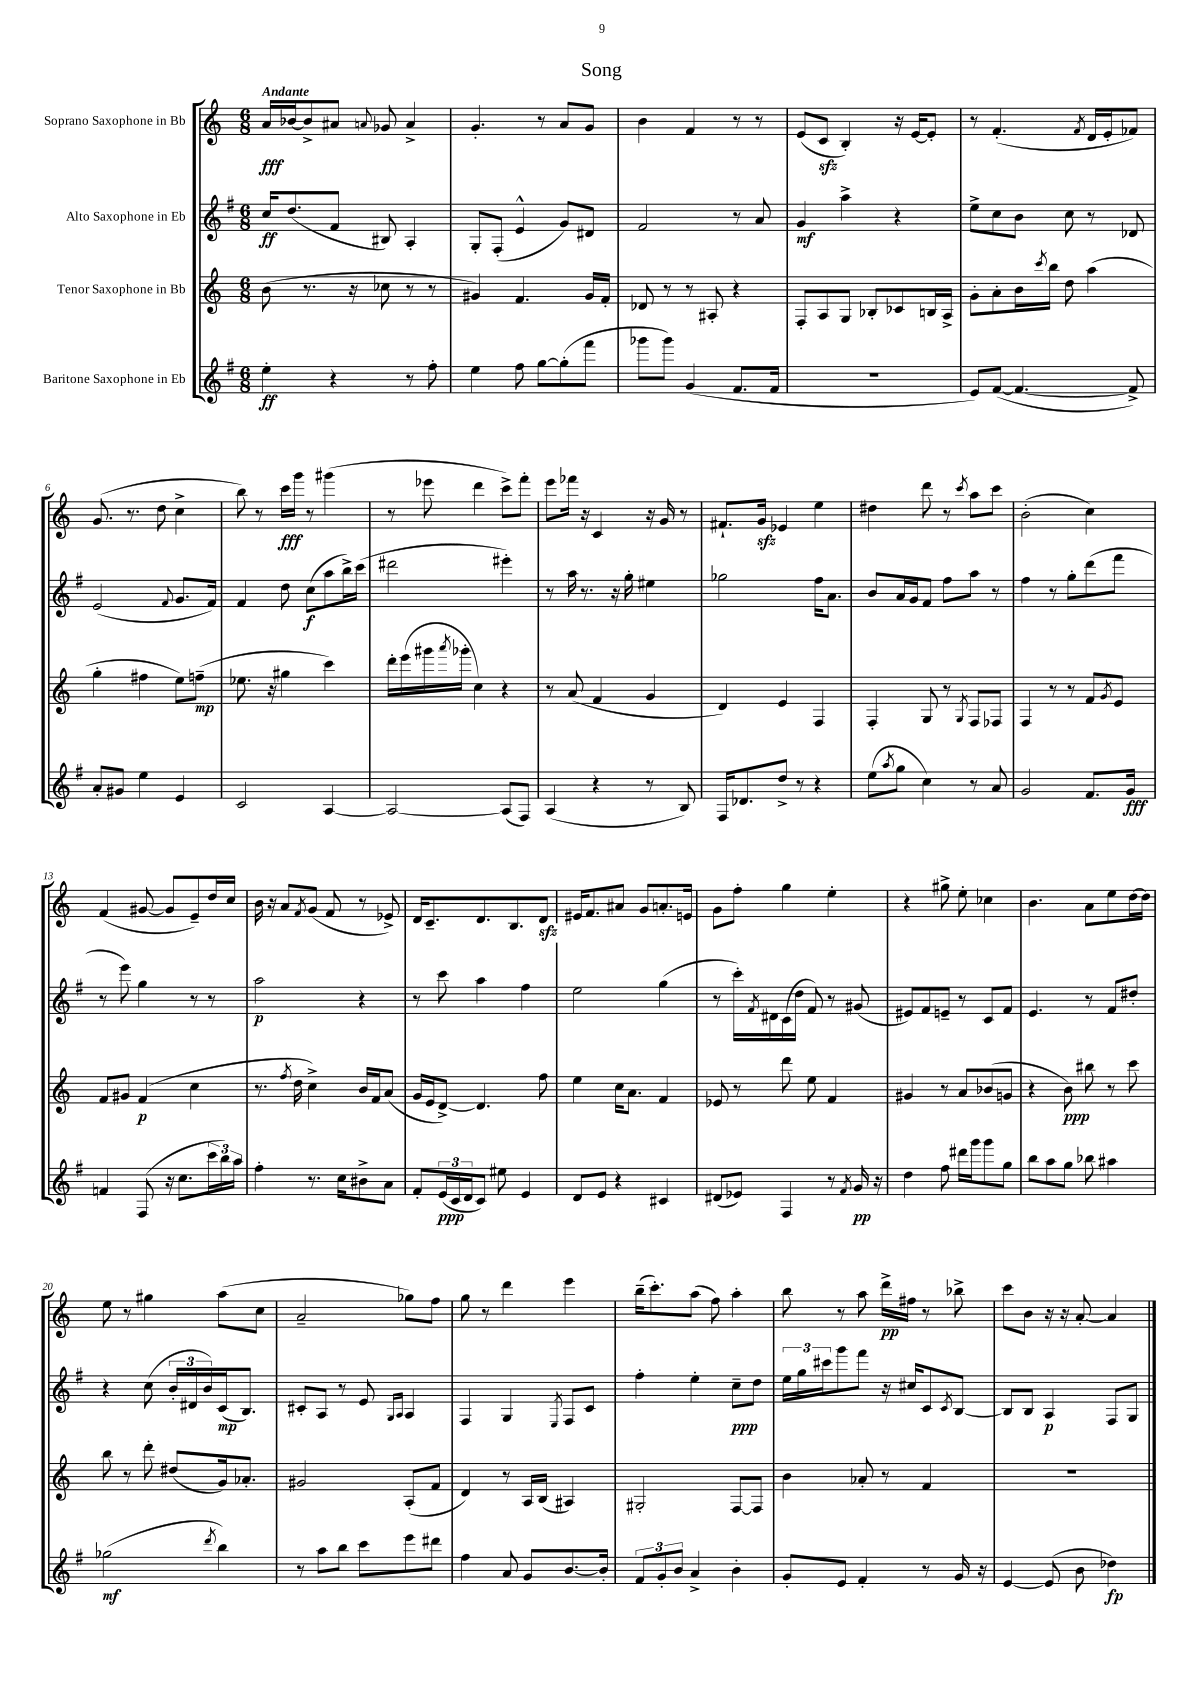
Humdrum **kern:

**kern	**dynam	**kern	**dynam	**kern	**dynam	**kern	**dynam
*part4	*part4	*part3	*part3	*part2	*part2	*part1	*part1
*staff4	*staff4	*staff3	*staff3	*staff2	*staff2	*staff1	*staff1
*I"Baritone Saxophone in Eb	*	*I"Tenor Saxophone in Bb	*	*I"Alto Saxophone in Eb	*	*I"Soprano Saxophone in Bb	*
*clefG2	*	*clefG2	*	*clefG2	*	*clefG2	*
*k[f#]	*	*k[]	*	*k[f#]	*	*k[]	*
*M6/8	*	*M6/8	*	*M6/8	*	*M6/8	*
=1	=1	=1	=1	=1	=1	=1	=1
!	!	!	!	!	!	!LO:TX:a:B:t=Andante	!
4ee'\	ff	(8b\	.	16cc/KL	ff	16a/LL	fff
.	.	.	.	(8.dd/	.	[16b-X/J	.
.	.	8.r	.	.	.	8b-^/]	.
4r	.	.	.	8f#/J	.	8a#X/J	.
.	.	16r	.	.	.	.	.
.	.	.	.	.	.	8qqan/	.
.	.	8cc-X\	.	8B#X/)	.	8g-X/	.
8r	.	8r	.	4A'/	.	4a^/	.
8ff#'\	.	8r	.	.	.	.	.
=2	=2	=2	=2	=2	=2	=2	=2
4ee\	.	4g#X/)	.	8G'/L	.	4.g'/	.
.	.	.	.	(8F#'/J	.	.	.
8ff#\	.	4.f/	.	4e^^/	.	.	.
[8gg\L	.	.	.	.	.	8r	.
(8gg'\]	.	.	.	8g/L)	.	8a/L	.
8fff#\J	.	16g#/LL	.	8d#X/J	.	8g/J	.
.	.	16f'/JJ	.	.	.	.	.
=3	=3	=3	=3	=3	=3	=3	=3
8ggg-X\L	.	8d-X/	.	2f#/	.	4b\	.
8ggg-\J)	.	8r	.	.	.	.	.
(4g/	.	8r	.	.	.	4f/	.
.	.	8A#X'/	.	.	.	.	.
8.f#/L	.	4r	.	8r	.	8r	.
.	.	.	.	8a/	.	8r	.
16f#/Jk	.	.	.	.	.	.	.
=4	=4	=4	=4	=4	=4	=4	=4
2.r	.	8F'/L	.	4g/	mf	(8e/L	.
.	.	8A/	.	.	.	8czz/J	.
.	.	8G/J	.	4aa^\	.	4B'/)	.
.	.	8B-X'/L	.	.	.	.	.
.	.	8c-X/	.	4r	.	16r	.
.	.	.	.	.	.	[16e/KL	.
.	.	16Bn/L	.	.	.	8e'/J]	.
.	.	16A^/JJ	.	.	.	.	.
=5	=5	=5	=5	=5	=5	=5	=5
8e/L)	.	8g'\L	.	8ee^\L	.	8r	.
([8f#/J	.	8a'\	.	8cc\	.	(4.f'/	.
4.f#/_	.	16b\L	.	8b\J	.	.	.
.	.	8qccc/	.	.	.	.	.
.	.	16bb\JJ	.	.	.	.	.
.	.	8dd\	.	8cc\	.	.	.
.	.	.	.	.	.	8qf/	.
.	.	(4aa\	.	8r	.	16d/LL	.
.	.	.	.	.	.	16e'/J	.
8f#^/])	.	.	.	8d-X/	.	8f-X/J)	.
!!LO:LB:g=z
=6	=6	=6	=6	=6	=6	=6	=6
8a'/L	.	4gg'\	.	(2e/	.	(8.g/	.
8g#X/J	.	.	.	.	.	.	.
.	.	.	.	.	.	8.r	.
4ee\	.	4ff#X\	.	.	.	.	.
.	.	.	.	.	.	8dd\	.
.	.	.	.	8qqf#/	.	.	.
4e/	.	8ee\L)	.	8.g/L	.	4cc^\	.
.	.	(8ffn~\J	mp	.	.	.	.
.	.	.	.	16f#/Jk)	.	.	.
=7	=7	=7	=7	=7	=7	=7	=7
2c/	.	8.ee-X\	.	4f#/	.	8bb\)	.
.	.	.	.	.	.	8r	.
.	.	16r	.	.	.	.	.
.	.	4gg#X\	.	8dd\	.	16ccc\LL	fff
.	.	.	.	.	.	16ggg\JJ	.
.	.	.	.	(8cc\L	f	8r	.
[4A/	.	4ccc\)	.	8aa\	.	(4ggg#X\	.
.	.	.	.	16bb^\L)	.	.	.
.	.	.	.	(16ccc\JJ	.	.	.
=8	=8	=8	=8	=8	=8	=8	=8
2A/_	.	16ddd'\LL	.	2ddd#X\	.	8r	.
.	.	(16eee\	.	.	.	.	.
.	.	16ggg#X\	.	.	.	8eee-X\	.
.	.	8qaaa/	.	.	.	.	.
.	.	16ggg-X'\JJ	.	.	.	.	.
.	.	4cc\)	.	.	.	4ddd\	.
(8A/L]	.	4r	.	4eee#X'\)	.	8ccc^\L)	.
8F#/J)	.	.	.	.	.	8fff'\J	.
=9	=9	=9	=9	=9	=9	=9	=9
(4A/	.	8r	.	8r	.	8eee\L	.
.	.	(8a/	.	16aa\	.	16fff-X\Jk	.
.	.	.	.	8.r	.	16r	.
4r	.	4f/	.	.	.	4c/	.
.	.	.	.	16r	.	.	.
.	.	.	.	16gg'\	.	.	.
8r	.	4g/	.	4ee#X\	.	16r	.
.	.	.	.	.	.	16g/	.
8B/)	.	.	.	.	.	8r	.
=10	=10	=10	=10	=10	=10	=10	=10
16F#/KL	.	4d/)	.	2gg-X\	.	8.f#X`/L	.
8.d-X/	.	.	.	.	.	.	.
.	.	.	.	.	.	16gzz/Jk	.
8dd^/J	.	4e/	.	.	.	4e-X/	.
8r	.	.	.	.	.	.	.
4r	.	4F/	.	16ff#\KL	.	4ee\	.
.	.	.	.	8.a\J	.	.	.
=11	=11	=11	=11	=11	=11	=11	=11
(8ee\L	.	4F'/	.	8b/L	.	4dd#X\	.
8qaa/	.	.	.	.	.	.	.
8gg\J	.	.	.	16a/L	.	.	.
.	.	.	.	16g/J	.	.	.
4cc\)	.	8G/	.	8f#/J	.	8ddd\	.
.	.	8r	.	8ff#\L	.	8r	.
.	.	8qG/	.	.	.	8qccc/	.
8r	.	8F/L	.	8aa\J	.	8aa\L	.
8a/	.	8F-X/J	.	8r	.	8ccc\J	.
=12	=12	=12	=12	=12	=12	=12	=12
2g/	.	4F/	.	4ff#\	.	(2b'\	.
.	.	8r	.	8r	.	.	.
.	.	8r	.	8gg'\L	.	.	.
8.f#/L	.	8f/L	.	(8ddd\	.	4cc\)	.
.	.	8qg/	.	.	.	.	.
.	.	8e/J	.	8fff#\J	.	.	.
16g/Jk	fff	.	.	.	.	.	.
!!LO:LB:g=z
=13	=13	=13	=13	=13	=13	=13	=13
4fn/	.	8f/L	.	8r	.	(4f/	.
.	.	8g#X/J	.	8eee\)	.	.	.
(8F#/	.	(4f/	p	4gg\	.	[8g#X/	.
16r	.	.	.	.	.	8g#/L]	.
8.cc\L	.	.	.	.	.	.	.
.	.	4cc\	.	8r	.	8e~/)	.
24ccc\L	.	.	.	8r	.	16dd/L	.
24bb\)	.	.	.	.	.	.	.
.	.	.	.	.	.	16cc/JJ	.
24aa\JJ	.	.	.	.	.	.	.
=14	=14	=14	=14	=14	=14	=14	=14
4ff#'\	.	8.r	.	2aa\	p	16b\	.
.	.	.	.	.	.	16r	.
.	.	.	.	.	.	8a/L	.
.	.	8qff/	.	.	.	.	.
.	.	16dd\	.	.	.	.	.
.	.	.	.	.	.	8qf/	.
8.r	.	4cc^\)	.	.	.	(8g/J	.
.	.	.	.	.	.	8f/	.
16cc\KL	.	.	.	.	.	.	.
8b#X^\	.	16b/LL	.	4r	.	8r	.
.	.	16f/J	.	.	.	.	.
8a\J	.	(8a/J	.	.	.	8e-X^/)	.
=15	=15	=15	=15	=15	=15	=15	=15
8f#'/L	.	16g/LL	.	8r	.	16d/KL	.
.	.	16e/J	.	.	.	8.c~/	.
(24e/L	ppp	[8d^/J)	.	8ccc\	.	.	.
24c/	.	.	.	.	.	.	.
24d/J	.	.	.	.	.	.	.
8c/J)	.	4.d/]	.	4aa\	.	8.d/	.
8ee#X\	.	.	.	.	.	.	.
.	.	.	.	.	.	8.B/	.
4e/	.	.	.	4ff#\	.	.	.
.	.	8ff\	.	.	.	8dzz/J	.
=16	=16	=16	=16	=16	=16	=16	=16
8d/L	.	4ee\	.	2ee\	.	16e#X/KL	.
.	.	.	.	.	.	8.f/	.
8e/J	.	.	.	.	.	.	.
4r	.	16cc\KL	.	.	.	8a#X/J	.
.	.	8.a\J	.	.	.	.	.
.	.	.	.	.	.	8g/L	.
4c#X/	.	4f/	.	(4gg\	.	8.an'/	.
.	.	.	.	.	.	16en/Jk	.
=17	=17	=17	=17	=17	=17	=17	=17
(8d#X/L	.	8e-X/	.	8r	.	8g\L	.
8e-X/J)	.	8r	.	16ccc'\LL)	.	8ff'\J	.
.	.	.	.	8qf#/	.	.	.
.	.	.	.	16d#X\	.	.	.
4F#/	.	8ddd\	.	(16c\	.	4gg\	.
.	.	.	.	16dd\JJ	.	.	.
.	.	8ee\	.	8f#/)	.	.	.
8r	.	4f/	.	8r	.	4ee'\	.
8qf#/	.	.	.	.	.	.	.
16g/	pp	.	.	(8g#X/	.	.	.
16r	.	.	.	.	.	.	.
=18	=18	=18	=18	=18	=18	=18	=18
4dd\	.	4g#X/	.	8e#X/L)	.	4r	.
.	.	.	.	8f#/	.	.	.
8ff#\	.	8r	.	8en~/J	.	8gg#X^\	.
16ddd#X\LL	.	8a/L	.	8r	.	8ee'\	.
16ggg\J	.	.	.	.	.	.	.
8ggg\	.	(8b-X/	.	8c/L	.	4cc-X\	.
8gg\J	.	8gn/J	.	8f#/J	.	.	.
=19	=19	=19	=19	=19	=19	=19	=19
8bb\L	.	4r	.	4.e/	.	4.b\	.
8aa\	.	.	.	.	.	.	.
8gg\J	.	8b\)	ppp	.	.	.	.
8bb-X\	.	8bb#X\	.	8r	.	8a\L	.
4aa#X\	.	8r	.	8f#/L	.	8ee\	.
.	.	8ccc\	.	8dd#X'/J	.	[16dd\L	.
.	.	.	.	.	.	16dd\JJ]	.
!!LO:LB:g=z
=20	=20	=20	=20	=20	=20	=20	=20
(2gg-X\	mf	8bb\	.	4r	.	8ee\	.
.	.	8r	.	.	.	8r	.
.	.	8ddd'\	.	(8cc\	.	4gg#X\	.
.	.	(8dd#X/L	.	24b'/LL	.	.	.
.	.	.	.	24d#X/	.	.	.
.	.	.	.	24b/)	.	.	.
8qddd/	.	.	.	.	.	.	.
4bb\)	.	16g/k)	.	(16c/J	mp	(8aa\L	.
.	.	8.a-X'/J	.	8.B/J)	.	.	.
.	.	.	.	.	.	8cc\J	.
=21	=21	=21	=21	=21	=21	=21	=21
8r	.	2g#X/	.	8c#X'/L	.	2a~/	.
8aa\L	.	.	.	8A/J	.	.	.
8bb\J	.	.	.	8r	.	.	.
8ccc\L	.	.	.	8e/	.	.	.
.	.	.	.	16qqG/LL	.	.	.
.	.	.	.	16qqA/JJ	.	.	.
8eee\	.	(8A'/L	.	4A/	.	8gg-X\L)	.
8ddd#X\J	.	8f/J	.	.	.	8ff\J	.
=22	=22	=22	=22	=22	=22	=22	=22
4ff#\	.	4d/)	.	4F#/	.	8gg\	.
.	.	.	.	.	.	8r	.
8a/	.	8r	.	4G/	.	4ddd\	.
8g/L	.	16A/LL	.	.	.	.	.
.	.	(16B/JJ	.	.	.	.	.
.	.	.	.	8qE/	.	.	.
[8.b/	.	4A#X/)	.	8F#/L	.	4eee\	.
.	.	.	.	8c/J	.	.	.
16b'/Jk]	.	.	.	.	.	.	.
=23	=23	=23	=23	=23	=23	=23	=23
12f#/L	.	2G#X'/	.	4ff#'\	.	(16bb~\KL	.
.	.	.	.	.	.	8.ccc'\)	.
12g'/	.	.	.	.	.	.	.
12b/J	.	.	.	.	.	.	.
4a^/	.	.	.	4ee'\	.	(8aa\J	.
.	.	.	.	.	.	8ff\)	.
4b'\	.	[8F/L	.	8cc~\L	ppp	4aa'\	.
.	.	8F/J]	.	8dd\J	.	.	.
=24	=24	=24	=24	=24	=24	=24	=24
8g'/L	.	4b\	.	24ee\LL	.	8bb\	.
.	.	.	.	24gg\	.	.	.
.	.	.	.	24ccc#X\J	.	.	.
8e/J	.	.	.	8ggg\	.	8r	.
4f#'/	.	8a-X'/	.	8fff#\J	.	8aa\	.
.	.	8r	.	16r	.	16ddd^\LL	pp
.	.	.	.	16cc#X/KL	.	16ff#X\JJ	.
8r	.	4f/	.	8c/	.	8r	.
.	.	.	.	8qc/	.	.	.
16g/	.	.	.	[8B/J	.	8bb-X^\	.
16r	.	.	.	.	.	.	.
=25	=25	=25	=25	=25	=25	=25	=25
[4e/	.	2.r	.	8B/L]	.	8ccc\L	.
.	.	.	.	8B/J	.	8b\J	.
(8e/]	.	.	.	4A/	p	16r	.
.	.	.	.	.	.	16r	.
8b\	.	.	.	.	.	[8a'/	.
4dd-X\)	fp	.	.	8F#/L	.	4a/]	.
.	.	.	.	8G/J	.	.	.
==	==	==	==	==	==	==	==
*-	*-	*-	*-	*-	*-	*-	*-
